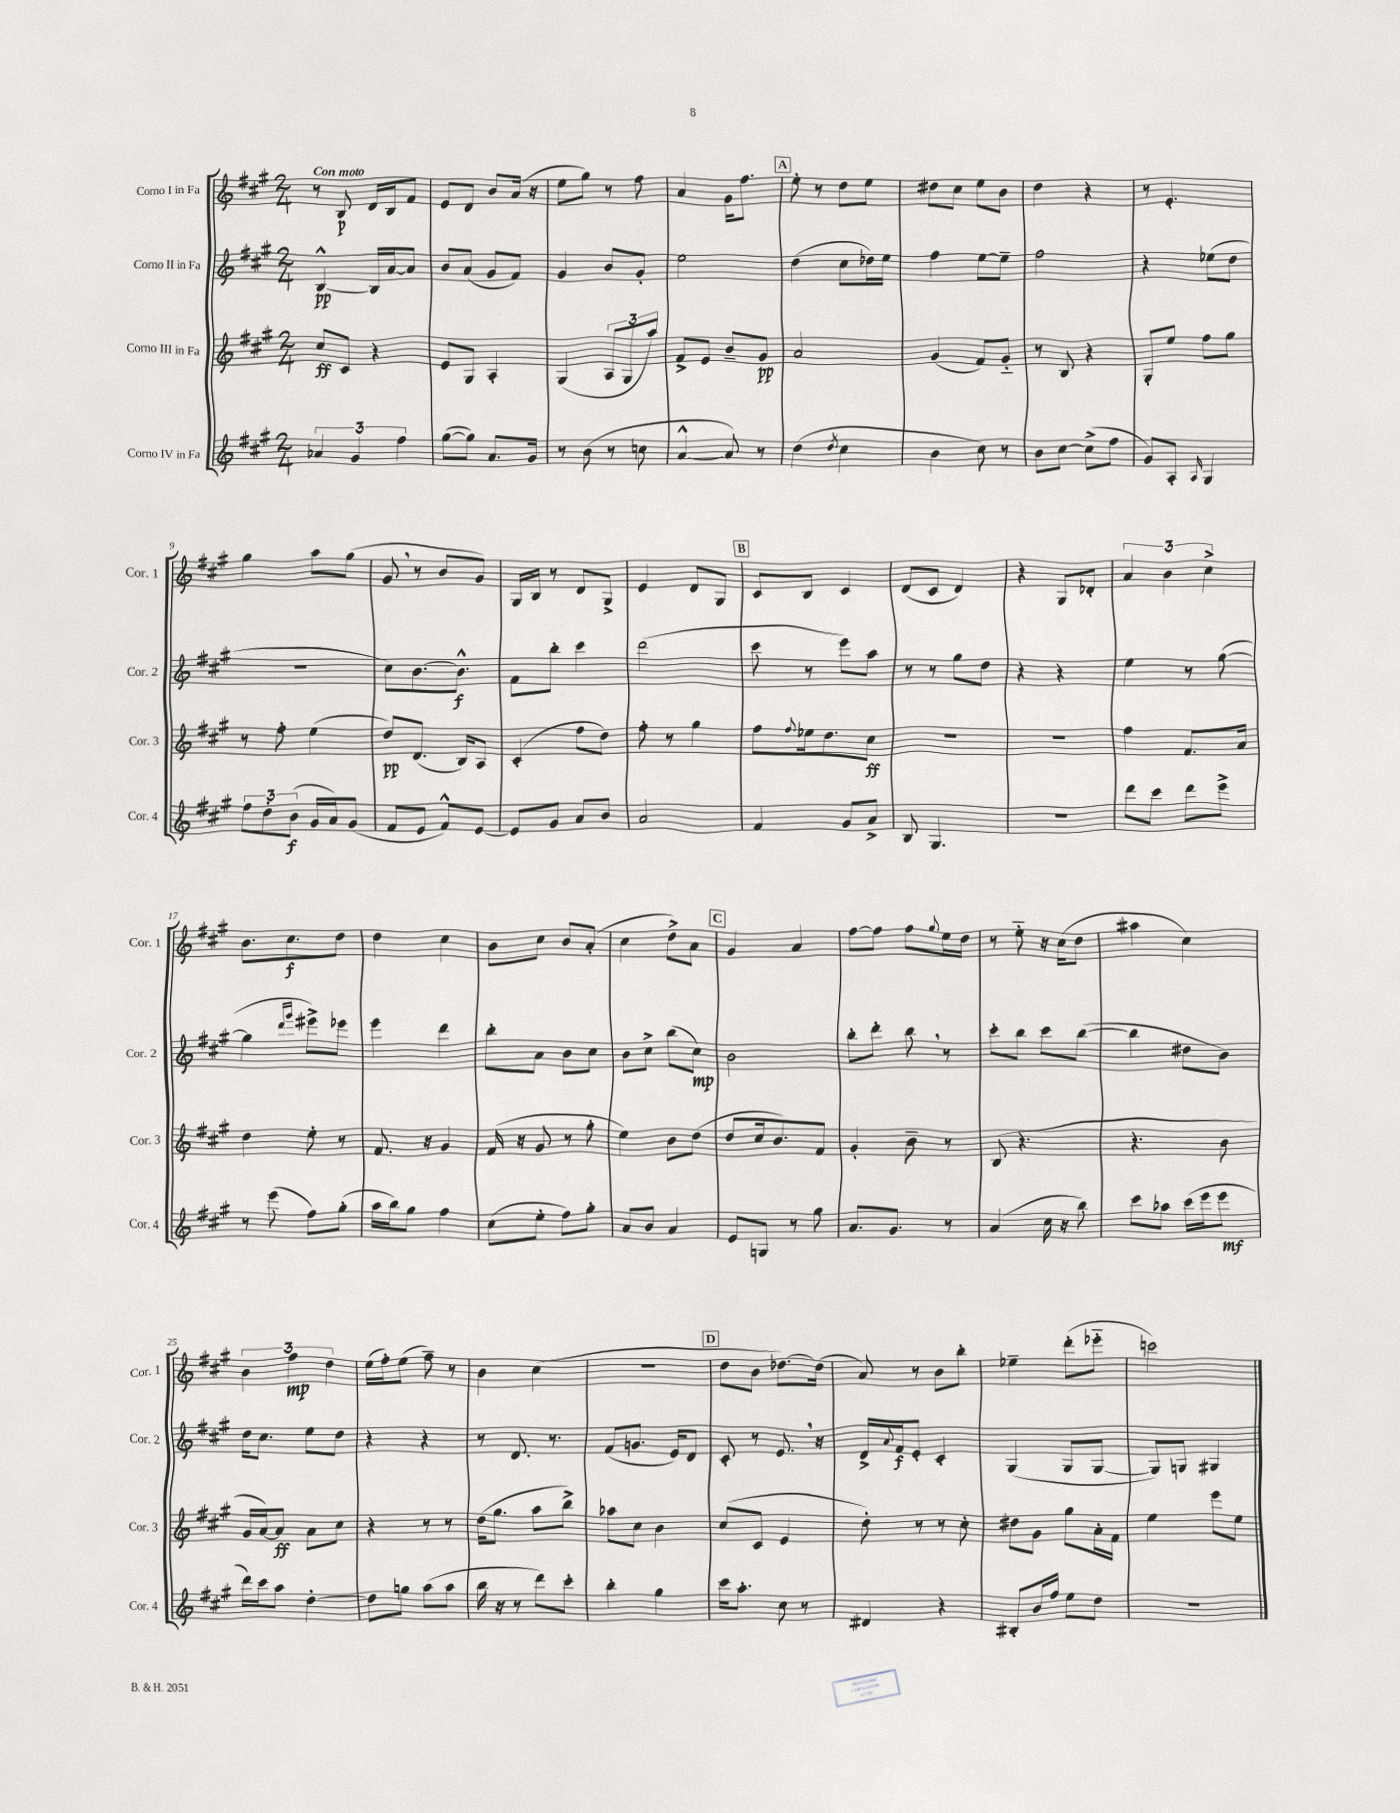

**kern	**dynam	**kern	**dynam	**kern	**dynam	**kern	**dynam
*part4	*part4	*part3	*part3	*part2	*part2	*part1	*part1
*staff4	*staff4	*staff3	*staff3	*staff2	*staff2	*staff1	*staff1
*I"Corno IV in Fa	*	*I"Corno III in Fa	*	*I"Corno II in Fa	*	*I"Corno I in Fa	*
*I'Cor. 4	*	*I'Cor. 3	*	*I'Cor. 2	*	*I'Cor. 1	*
*clefG2	*	*clefG2	*	*clefG2	*	*clefG2	*
*k[f#c#g#]	*	*k[f#c#g#]	*	*k[f#c#g#]	*	*k[f#c#g#]	*
*M2/4	*	*M2/4	*	*M2/4	*	*M2/4	*
=1	=1	=1	=1	=1	=1	=1	=1
!	!	!	!	!	!	!LO:TX:a:B:t=Con moto	!
6a-X/	.	8cc#/L	ff	[4B^^/	pp	8r	.
.	.	8c#/J	.	.	.	8B/	p
6g#/	.	.	.	.	.	.	.
.	.	4r	.	16B/LL]	.	16d/LL	.
.	.	.	.	[16a/J	.	16B/J	.
6ff#\	.	.	.	.	.	.	.
.	.	.	.	8a/J]	.	8f#/J	.
=2	=2	=2	=2	=2	=2	=2	=2
([8gg#\L	.	8e/L	.	8b/L	.	8e/L	.
8gg#\J])	.	8G#/J	.	(8a/J	.	8d/J	.
8.a/L	.	4A'/	.	8g#/L	.	8b/L	.
.	.	.	.	8f#/J)	.	(16a/Jk	.
16g#/Jk	.	.	.	.	.	16r	.
=3	=3	=3	=3	=3	=3	=3	=3
8r	.	(4G#/	.	4g#/	.	8ee\L	.
(8b\	.	.	.	.	.	8gg#\J)	.
8r	.	12A/L	.	8b/L	.	8r	.
.	.	12G#/	.	.	.	.	.
8ccn\	.	.	.	8g#'/J	.	8ff#\	.
.	.	12aa/J)	.	.	.	.	.
=4	=4	=4	=4	=4	=4	=4	=4
[4a^^/	.	8f#^/L	.	2ee\	.	4a/	.
.	.	8e/J	.	.	.	.	.
8a/])	.	8b~/L	.	.	.	16g#\KL	.
.	.	.	.	.	.	8.ff#\J	.
8r	.	8g#/J	pp	.	.	.	.
!!LO:REH:place=s1:t=A
=5	=5	=5	=5	=5	=5	=5	=5
(4dd\	.	2a/	.	(4dd\	.	8ee'\	.
.	.	.	.	.	.	8r	.
8qdd/	.	.	.	.	.	.	.
4cc#\	.	.	.	8cc#\L	.	8dd\L	.
.	.	.	.	16dd-X\L)	.	8ee\J	.
.	.	.	.	16ee\JJ	.	.	.
=6	=6	=6	=6	=6	=6	=6	=6
4b\	.	(4g#/	.	4ff#\	.	8dd#X\L	.
.	.	.	.	.	.	8cc#\J	.
8cc#\)	.	8f#/L)	.	[8ee\L	.	8ee\L	.
8r	.	8g#/J	.	8ee~\J]	.	8b\J	.
=7	=7	=7	=7	=7	=7	=7	=7
8b\L	.	8r	.	2ff#\	.	4dd\	.
[8cc#\J	.	8B/	.	.	.	.	.
(8cc#^\L]	.	4r	.	.	.	4r	.
8ff#\J	.	.	.	.	.	.	.
=8	=8	=8	=8	=8	=8	=8	=8
8g#/L)	.	8G#'/L	.	4r	.	8r	.
8A'/J	.	8ee/J	.	.	.	4.e'/	.
16qqA/	.	.	.	.	.	.	.
4G#/	.	8ff#\L	.	(8ee-X\L	.	.	.
.	.	8gg#\J	.	8dd\J	.	.	.
!!LO:LB:g=z
=9	=9	=9	=9	=9	=9	=9	=9
12ff#\L	.	8r	.	2r	.	4gg#\	.
12dd'\	.	.	.	.	.	.	.
.	.	8ff#'\	.	.	.	.	.
(12b\J	f	.	.	.	.	.	.
16g#/LL	.	(4ee\	.	.	.	8aa\L	.
16a/J)	.	.	.	.	.	.	.
(8g#/J	.	.	.	.	.	(8gg#\J	.
=10	=10	=10	=10	=10	=10	=10	=10
8f#/L	.	8dd/L)	pp	8cc#\L)	.	8g#,/	.
8e/J	.	(8.d/J	.	[8.b\	.	8r	.
8f#^^/L)	.	.	.	.	.	8b/L	.
.	.	16B/KL)	.	8.b^^\J]	f	.	.
[8e/J	.	8A/J	.	.	.	8g#/J)	.
=11	=11	=11	=11	=11	=11	=11	=11
8e/L]	.	(4c#'/	.	8f#\L	.	16G#/LL	.
.	.	.	.	.	.	16B/JJ	.
8g#/J	.	.	.	8bb'\J	.	8r	.
8a/L	.	8ff#\L	.	4ccc#\	.	8d/L	.
8b/J	.	8dd\J)	.	.	.	8G#^/J	.
=12	=12	=12	=12	=12	=12	=12	=12
2a/	.	8ff#'\	.	(2ddd\	.	4e/	.
.	.	8r	.	.	.	.	.
.	.	4gg#\	.	.	.	8d/L	.
.	.	.	.	.	.	8G#/J	.
!!LO:REH:place=s1:t=B
=13	=13	=13	=13	=13	=13	=13	=13
4f#/	.	8ff#\L	.	8ccc#\	.	8c#/L	.
.	.	8qqff#/	.	.	.	.	.
.	.	16ee-X\k	.	8r	.	8B/J	.
.	.	8.dd\	.	.	.	.	.
8g#/L	.	.	.	8eee\L)	.	4c#/	.
8a^/J	.	8cc#\J	ff	8aa\J	.	.	.
=14	=14	=14	=14	=14	=14	=14	=14
8B/	.	2r	.	8r	.	(8d/L	.
4.G#/	.	.	.	8r	.	8c#/J	.
.	.	.	.	8gg#\L	.	4d/)	.
.	.	.	.	8dd\J	.	.	.
=15	=15	=15	=15	=15	=15	=15	=15
2r	.	2r	.	4r	.	4r	.
.	.	.	.	4r	.	8G#/L	.
.	.	.	.	.	.	8d-X'/J	.
=16	=16	=16	=16	=16	=16	=16	=16
8ddd\L	.	4ff#\	.	4ee\	.	6a/	.
8ccc#\J	.	.	.	.	.	.	.
.	.	.	.	.	.	6b\	.
8ddd\L	.	8.f#/L	.	8r	.	.	.
.	.	.	.	.	.	6cc#^\	.
8eee^\J	.	.	.	([8gg#\	.	.	.
.	.	16a/Jk	.	.	.	.	.
!!LO:LB:g=z
=17	=17	=17	=17	=17	=17	=17	=17
8r	.	4dd\	.	4gg#\]	.	8.b\L	.
(8eee\	.	.	.	.	.	.	.
.	.	.	.	.	.	8.cc#\	f
.	.	.	.	16qqddd/LL	.	.	.
.	.	.	.	16qqggg#/JJ	.	.	.
8ff#\L)	.	8ee'\	.	8eee#X^\L)	.	.	.
(8gg#'\J	.	8r	.	8eee-X\J	.	8dd\J	.
=18	=18	=18	=18	=18	=18	=18	=18
16aa\LL	.	8.f#/	.	4eee\	.	4dd\	.
16bb\J)	.	.	.	.	.	.	.
8gg#\J	.	.	.	.	.	.	.
.	.	16r	.	.	.	.	.
4ff#\	.	4g#/	.	4ddd\	.	4cc#\	.
=19	=19	=19	=19	=19	=19	=19	=19
(8cc#\L	.	(16f#/	.	8bb'\L	.	8b\L	.
.	.	16r	.	.	.	.	.
8ee'\J	.	8g#/	.	8a\J	.	8cc#\J	.
8ff#\L)	.	8r	.	8b\L	.	8b/L	.
8gg#'\J	.	8gg#'\	.	8cc#\J	.	(8a'/J	.
=20	=20	=20	=20	=20	=20	=20	=20
8a/L	.	4ee\)	.	8b\L	.	4cc#\	.
8b/J	.	.	.	8cc#^\J	.	.	.
4a/	.	8b\L	.	(8bb\L	.	8dd^\L)	.
.	.	(8dd\J	.	8cc#\J)	mp	8a\J	.
!!LO:REH:place=s1:t=C
=21	=21	=21	=21	=21	=21	=21	=21
8e/L	.	8dd/L	.	2b\	.	4g#/	.
8Gn/J	.	16cc#/k	.	.	.	.	.
.	.	8.b/)	.	.	.	.	.
8r	.	.	.	.	.	4a/	.
8gg#\	.	8f#/J	.	.	.	.	.
=22	=22	=22	=22	=22	=22	=22	=22
8.a/L	.	4g#'/	.	8bb'\L	.	[8ff#\L	.
.	.	.	.	8ddd'\J	.	8ff#\J]	.
8.g#/J	.	.	.	.	.	.	.
.	.	8b~\	.	8bb,\	.	8ff#\L	.
.	.	.	.	.	.	8qqgg#/	.
8r	.	8r	.	8r	.	16ee\L	.
.	.	.	.	.	.	16dd\JJ	.
=23	=23	=23	=23	=23	=23	=23	=23
(4a/	.	(8B/	.	8ccc#'\L	.	8r	.
.	.	4.r	.	8bb\J	.	8ee\	.
16cc#\	.	.	.	8ccc#\L	.	16r	.
16r	.	.	.	.	.	(16cc#\KL	.
8bb\)	.	.	.	([8bb\J	.	8dd\J	.
=24	=24	=24	=24	=24	=24	=24	=24
8ccc#\L	.	4.r	.	4bb\]	.	4aa#X\	.
8aa-X\J	.	.	.	.	.	.	.
(16ccc#\LL	.	.	.	8dd#X\L	.	4cc#\)	.
16eee\J	.	.	.	.	.	.	.
8eee\J	mf	8b\	.	8b\J)	.	.	.
!!LO:LB:g=z
=25	=25	=25	=25	=25	=25	=25	=25
16ddd\LL)	.	16g#/LL	.	16dd\KL	.	6b\	.
16ccc#\J	.	[16a/J)	.	8.cc#\J	.	.	.
8aa\J	.	8a/J]	ff	.	.	.	.
.	.	.	.	.	.	6ff#\	mp
[4dd'\	.	8a\L	.	8ee\L	.	.	.
.	.	.	.	.	.	6dd\	.
.	.	8cc#\J	.	8dd\J	.	.	.
=26	=26	=26	=26	=26	=26	=26	=26
8dd\L]	.	4r	.	4r	.	(16ee\LL	.
.	.	.	.	.	.	16ff#'\J)	.
8ggn\J	.	.	.	.	.	(8ee\J	.
(8aa\L	.	8r	.	4r	.	8ff#~\)	.
8aa\J	.	8r	.	.	.	8r	.
=27	=27	=27	=27	=27	=27	=27	=27
16bb\	.	(16dd\KL	.	8r	.	4b\	.
16r	.	8.gg#\J	.	.	.	.	.
8r	.	.	.	8.d/	.	.	.
8ddd\L)	.	8aa\L	.	.	.	(4cc#\	.
.	.	.	.	8.r	.	.	.
8ccc#'\J	.	8bb^\J)	.	.	.	.	.
=28	=28	=28	=28	=28	=28	=28	=28
4bb'\	.	8aa-X\L	.	(8f#/L	.	2r	.
.	.	8cc#\J	.	8.gn/J	.	.	.
4gg#\	.	4b\	.	.	.	.	.
.	.	.	.	16e/KL)	.	.	.
.	.	.	.	8d/J	.	.	.
!!LO:REH:place=s1:t=D
=29	=29	=29	=29	=29	=29	=29	=29
16ccc#\KL	.	(8cc#/L	.	8c#'/	.	8dd\L	.
8.aa'\J	.	.	.	.	.	.	.
.	.	8c#/J	.	8r	.	8b\J	.
8cc#\	.	4e/	.	8.e,/	.	[8.dd-X\L)	.
8r	.	.	.	.	.	.	.
.	.	.	.	16r	.	(16dd-\Jk]	.
=30	=30	=30	=30	=30	=30	=30	=30
4d#X/	.	8dd'\)	.	16d^/LL	.	8a/)	.
.	.	.	.	8qqa/	.	.	.
.	.	.	.	16f#/J	f	.	.
.	.	8r	.	8e'/J	.	8r	.
4r	.	8r	.	4c#'/	.	8b\L	.
.	.	8cc#'\	.	.	.	8bb'\J	.
=31	=31	=31	=31	=31	=31	=31	=31
8B#X'/L	.	8dd#X\L	.	(4G#/	.	4ee-X~\	.
16b/L	.	8g#\J	.	.	.	.	.
16ff#/JJ	.	.	.	.	.	.	.
8ee\L	.	8gg#\L	.	8G#/L	.	(8ddd'\L	.
8dd\J	.	16a'\L	.	[8G#/J	.	8eee-X\J	.
.	.	16f#\JJ	.	.	.	.	.
=32	=32	=32	=32	=32	=32	=32	=32
2r	.	4ee\	.	8G#/L])	.	2cccn\)	.
.	.	.	.	8Gn/J	.	.	.
.	.	8eee\L	.	4G#X/	.	.	.
.	.	8ee\J	.	.	.	.	.
==	==	==	==	==	==	==	==
*-	*-	*-	*-	*-	*-	*-	*-
